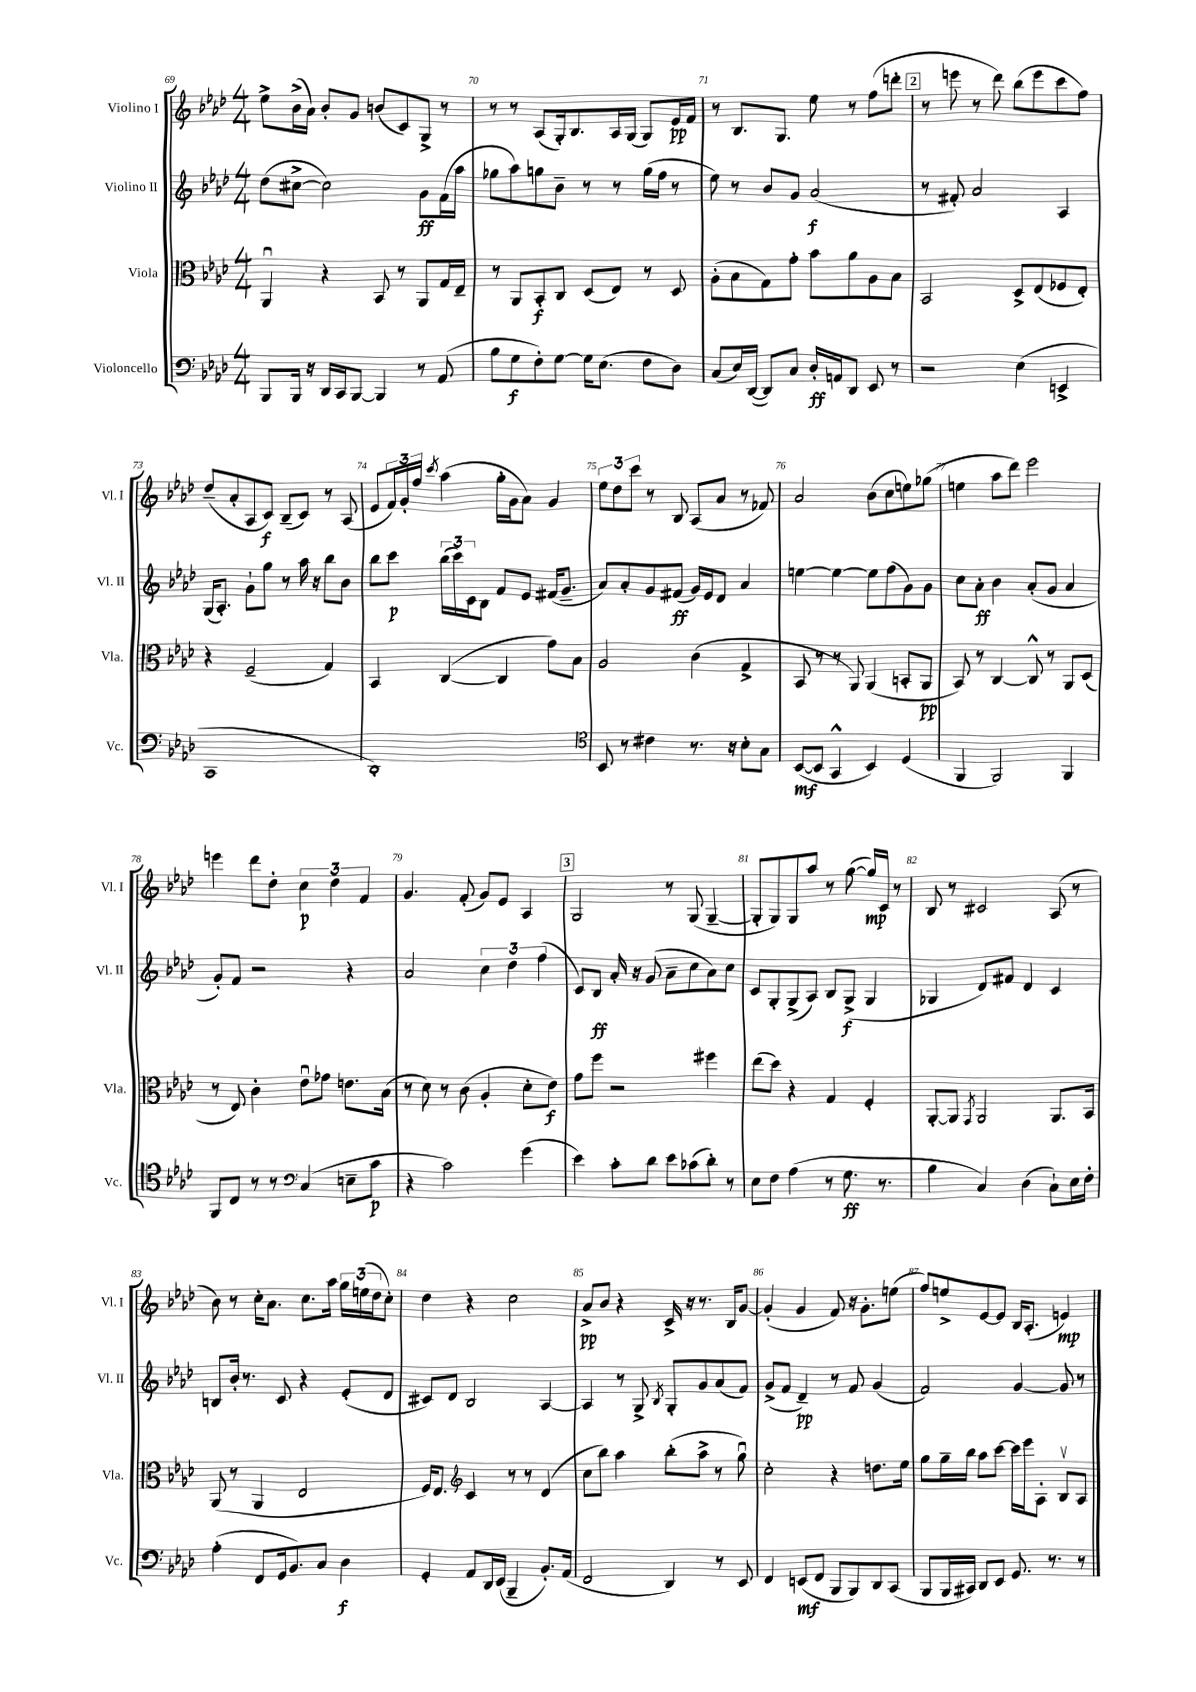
<<
\new StaffGroup <<
\new Staff = "s0" \with { instrumentName = "Violino I" shortInstrumentName = "Vl. I" } {
    \clef treble \key aes \major \numericTimeSignature \time 4/4
    ees''8-> bes'16->( aes'16) bes'8-. g'8 b'8( c'8) g8-> r8 |
    r8 r8 aes8( g16-.) bes8. aes16 g16( g8) ees'16\pp f'16 |
    r8 bes8. g8. ees''8 r8 f''8( d'''8-. |
    \mark \markup { \box "2" } r8 e'''8 r8 des'''8) bes''8( e'''8 c'''8 f''8) |
    des''8--( aes'8-. aes8 c'8\f) bes8--( c'8) r8 aes8( |
    ees'8 \tuplet 3/2 { f'16) g'16-. f''16 } \acciaccatura { c'''8 } aes''4( g''16-. g'16 aes'8) g'4 |
    \tuplet 3/2 { ees''8 des''8 c'''8 } r8 bes8 aes8( aes'8 r8 fes'8) |
    aes'2 bes'8( c''8 e''8) ges''8( |
    e''4 aes''8 des'''8) ees'''2 |
    e'''4 des'''8 des''8-. \tuplet 3/2 { c''4\p des''4 f'4 } |
    g'4. f'8-.( g'8) ees'8 aes4 |
    \mark \markup { \box "3" } g2 r8 g8( g4~-- |
    g8-. g8) g8 aes''8 r8 g''8~( g''16\mp) c'16 r8 |
    bes8 r8 cis'2 aes8( r8 |
    bes'8) r8 c''16-. aes'8. c''8. aes''16 \tuplet 3/2 { g''16 e''16( des''16 } c''8-.) |
    des''4 r4 c''2 |
    aes'8->\pp bes'8 r4 c'16-> r16 r8. bes16 g'8~ |
    g'4-.( g'4 f'8) r16 g'8.-. e''8( |
    f''8) e''8-> ees'8~ ees'8 bes16 aes8.-.( e'4\mp) \bar "|." |
}
\new Staff = "s1" \with { instrumentName = "Violino II" shortInstrumentName = "Vl. II" } {
    \clef treble \key aes \major \numericTimeSignature \time 4/4
    des''8( cis''8~-> cis''2) g'8\ff f'16( aes''16 |
    ges''8 aes''8) g''8 bes'8-- r8 r8 g''16( f''16 r8 |
    ees''8) r8 bes'8 g'8 aes'2\f( |
    \mark \markup { \box "2" } r8 fis'8-.) aes'2 aes4 |
    g16( aes8.-.) g'8-! g''8 r8 aes''16 r16 bes''8 bes'8 |
    bes''8 c'''8\p \tuplet 3/2 { bes''16( c'''16) c'16 } bes8 f'8 ees'8 fis'16( g'8.-- |
    aes'8) aes'8-. g'8 fis'8\ff( g'16) ees'16 des'8 aes'4 |
    e''4~ e''4~ e''8 f''8( g'8) g'8 |
    c''8 aes'8-.\ff bes'4 aes'8-.( g'8 aes'4 |
    g'8-.) f'8 r2 r4 |
    aes'2 \tuplet 3/2 { c''4 des''4 f''4( } |
    \mark \markup { \box "3" } c'8) bes8\ff aes'16-. r16 g'8( aes'8-- c''8 aes'8) c''8 |
    c'8 g8-. g8->( aes8) bes8 g8->\f( g4 |
    ges4 des'8) fis'8 des'4 c'4 |
    b8 bes'16-. r8. c'8 r4 ees'8-.( des'8 |
    cis'8) des'8 bes2 aes4~ |
    aes4 r8 g8-> \acciaccatura { bes8 } g8-. g'8 aes'8( f'8) |
    g'8->( f'8 des'4--\pp) r8 f'8 g'4( |
    f'2) g'4~ g'8 r8 \bar "|." |
}
\new Staff = "s2" \with { instrumentName = "Viola" shortInstrumentName = "Vla." } {
    \clef alto \key aes \major \numericTimeSignature \time 4/4
    aes,4\downbow r4 bes,8 r8 aes,8 g16 ees16-- |
    r8 aes,8 bes,8-.\f c8 des8( ees8) r8 des8 |
    aes8-.( bes8 g8) g'8-. bes'8 aes'8 aes8 bes8 |
    \mark \markup { \box "2" } bes,2 des8-> ees8( fes8 ees8-.) |
    r4 f2--( g4) |
    bes,4 c4~( c4 g'8) bes8 |
    aes2 c'4( g4-> |
    bes,8 r8 r8 aes,8) aes,4( b,8-. aes,8\pp |
    bes,8) r8 c4~ c8-^ r8 aes,8 des8( |
    r8 ees8) c'4-. ees'8\downbow ges'8 e'8. bes16( |
    r8 des'8) r8 c'8( aes4-. des'8-. ees'8\f) |
    \mark \markup { \box "3" } g'8 f''8 r2 fis''4 |
    ees''8( des''8) r4 g4 f4-. |
    aes,8~-. aes,8 \acciaccatura { g,8 } aes,2 aes,8. bes,16 |
    aes,8( r8 aes,4 ees2 |
    f16) ees8. \clef treble c'4 r8 r8 des'4( |
    c''8 bes''8) aes''4 bes''8-.( aes''8-> r8 g''8\downbow) |
    c''2-. r4 d''8. ees''16 |
    g''8 g''16-- bes''16 aes''8 c'''8~ c'''16 ees'''16 aes8-. bes8\upbow aes8 \bar "|." |
}
\new Staff = "s3" \with { instrumentName = "Violoncello" shortInstrumentName = "Vc." } {
    \clef bass \key aes \major \numericTimeSignature \time 4/4
    bes,,8 bes,,16 r16 des,16 c,16 bes,,8~ bes,,4 r8 aes,8( |
    bes8 g8\f f8-.) g8~ g16 ees8.( f8 des8) |
    c8( ees16) des,16~( des,8) c8 des16-.\ff a,16 des,8 ees,8 r8 |
    \mark \markup { \box "2" } r2 ees4( e,4-> |
    c,1 |
    des,1-.) |
    \clef tenor bes,8 r8 cis'4 r8. r16 bes8-. g8 |
    bes,8~\mf( bes,8 g,4-^ bes,4) des4( |
    f,4 f,2) f,4 |
    f,8 c8 r8 r8 \clef bass c4( e8-- c'8\p |
    r4 c'2) g'4( |
    \mark \markup { \box "3" } ees'4) c'8-. des'8 ees'8 ces'8( des'8-.) r8 |
    ees8 f8 aes4( r8 g8.\ff r8. |
    bes4 c4) des4( c8-!) ees16 f16-. |
    aes4-.( f,8 g,16 bes,8.) c8 des4\f |
    g,4-. aes,8 des,16 ees,16( bes,,4-- bes,8.-.) aes,16( |
    f,2 des,4) r8 ees,8 |
    f,4 e,8\mf( f,8 bes,,8 bes,,8) des,8 c,8( |
    bes,,8 bes,,16 cis,16) des,8 ees,8 g,8. r8. r8 \bar "|." |
}
>>
>>
\layout { \context { \Score currentBarNumber = #69 \override BarNumber.break-visibility = ##(#f #t #t) barNumberVisibility = #all-bar-numbers-visible } }
